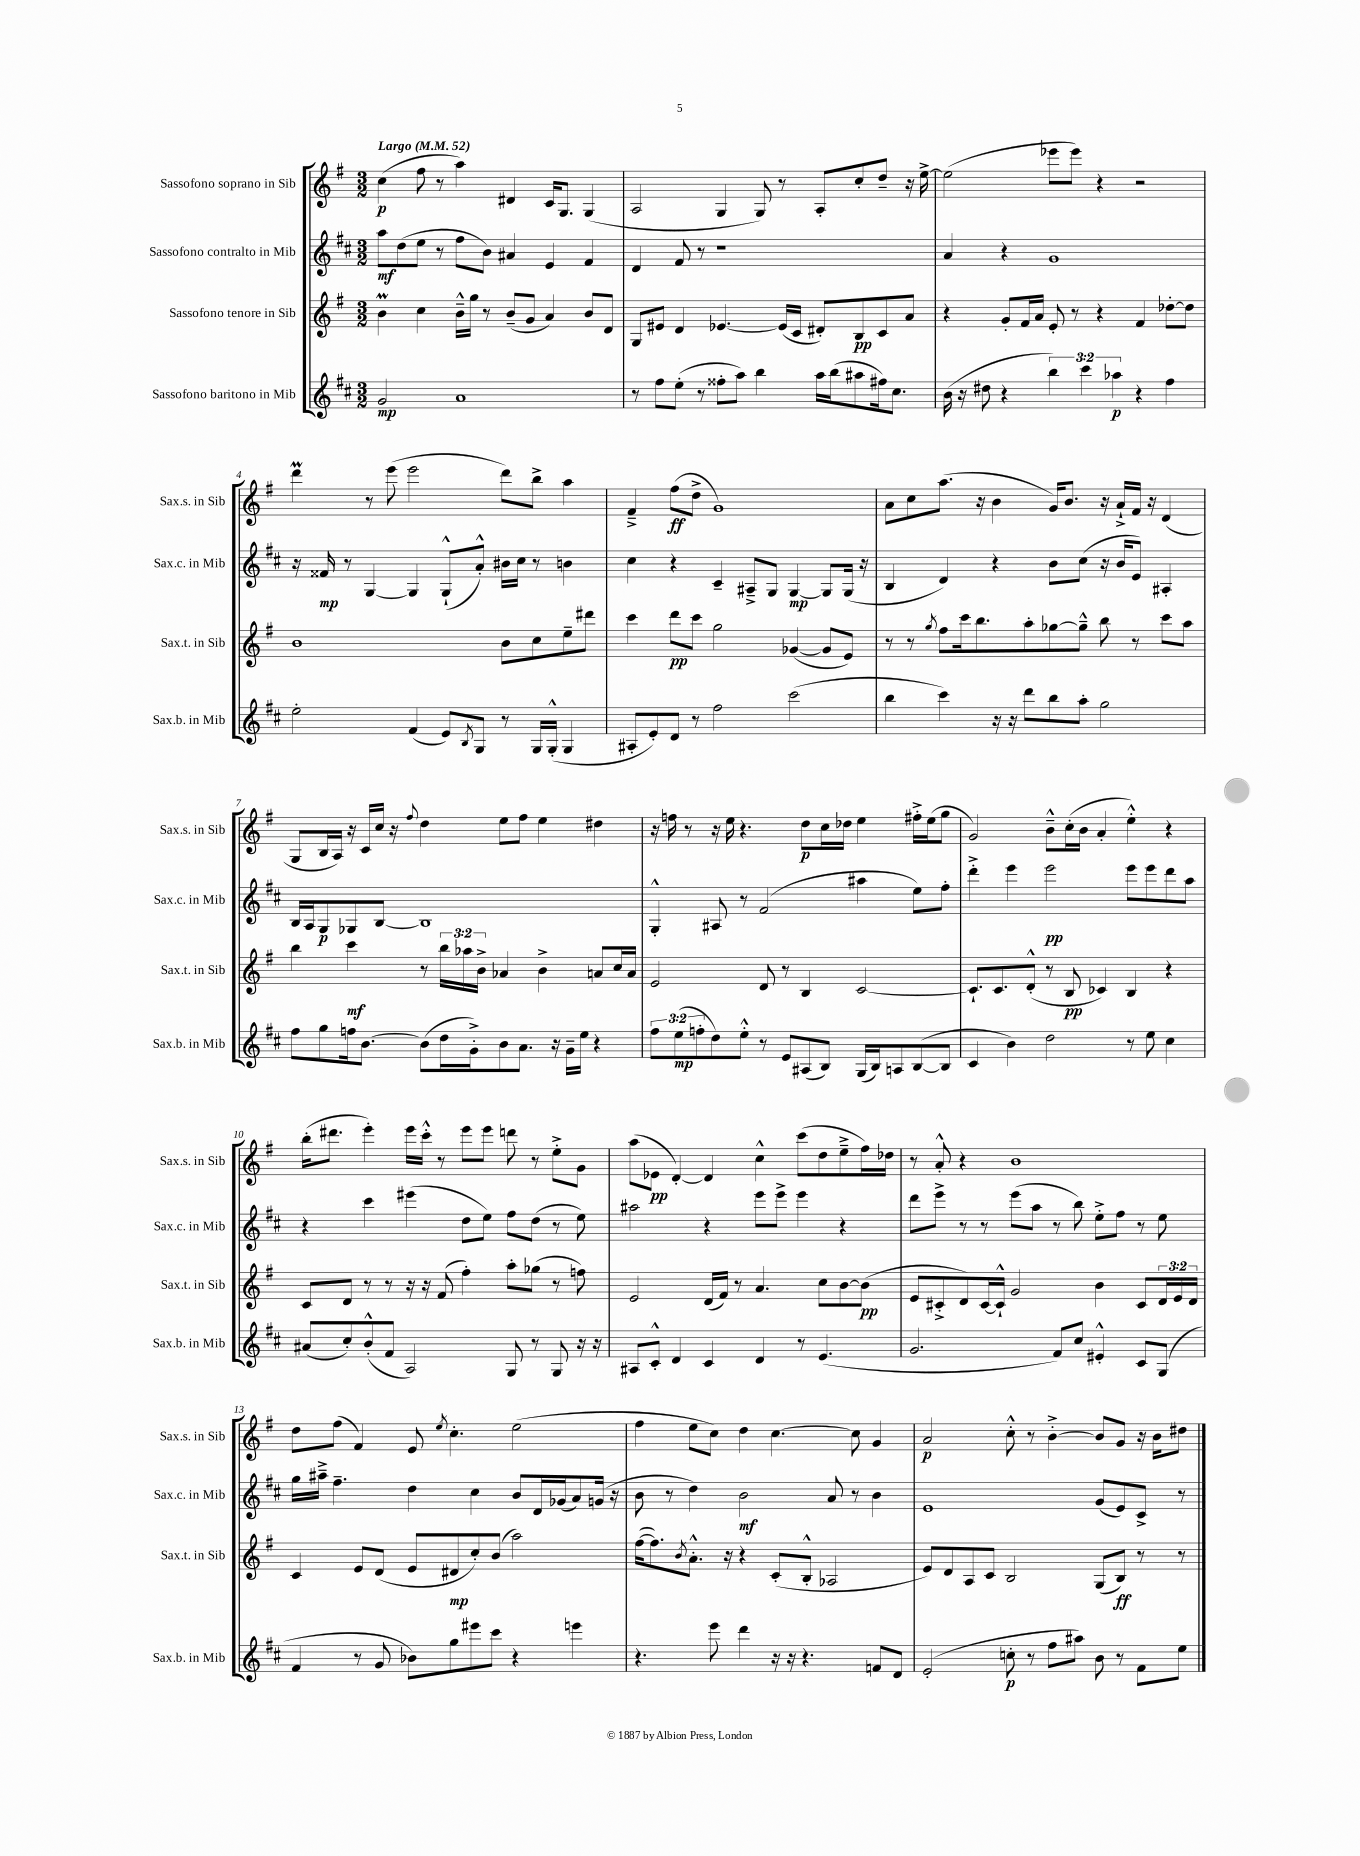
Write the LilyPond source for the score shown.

<<
\new StaffGroup <<
\new Staff = "s0" \with { instrumentName = "Sassofono soprano in Sib" shortInstrumentName = "Sax.s. in Sib" } {
    \clef treble \key g \major \numericTimeSignature \time 3/2 \tempo "Largo" 4 = 52
    c''4\p( fis''8 r8 a''4) dis'4 c'16 g8. g4( |
    a2 g4 g8) r8 a8-. c''8-. d''8-- r16 e''16~-> |
    e''2( ees'''8 ees'''8) r4 r2 |
    d'''4\prall r8 e'''8( e'''2 d'''8) b''8-> a''4 |
    fis'4---> fis''8\ff( d''8-> g'1) |
    a'8 c''8 a''8.( r16 b'4 g'16) b'8. r16 a'16-!-> fis'16 r16 d'4( |
    g8 b16 a16) r16 c'16 c''16 r16 \appoggiatura { fis''8 } d''4 e''8 fis''8 e''4 dis''4 |
    r16 f''16 r8 r16 e''16 r4. d''8\p c''16 des''16 e''4 fis''16-.-> e''16( g''8 |
    g'2) b'8---^ c''16-.( b'16 a'4-. e''4-.-^) r4 |
    b''16-.( dis'''8. e'''4-.) e'''16 c'''16-.-^ r8 e'''8 e'''8 d'''8 r8 e''8-.-> g'8 |
    a''8( ees'8\pp d'4~-.) d'4 c''4-^ c'''8( d''8 e''8---> fis''16) des''16 |
    r8 a'8-.-^ r4 b'1 |
    d''8 fis''8( fis'4) e'8 \acciaccatura { e''8 } c''4.-. e''2( |
    fis''4 e''8 c''8) d''4 c''4.~ c''8 g'4 |
    a'2\p c''8-.-^ r8 b'4~-.-> b'8 g'8 r16 b'16 dis''8 \bar "|." |
}
\new Staff = "s1" \with { instrumentName = "Sassofono contralto in Mib" shortInstrumentName = "Sax.c. in Mib" } {
    \clef treble \key d \major \numericTimeSignature \time 3/2
    a''8\mf d''8( e''8 r8 fis''8 b'8) ais'4 e'4 fis'4 |
    d'4 fis'8 r8 r1 |
    a'4 r4 g'1 |
    r16 fisis'16\mp r8 g4~ g4 g8-!-^( a'8-.-^) bis'16 cis''16 r8 b'4 |
    cis''4 r4 cis'4-- ais8---> g8 g4~\mp g8 g16( r16 |
    b4 d'4) r4 b'8 cis''8( r16 b'16 e'8) ais4-. |
    b16 a16 g8\p ges8 b8~ b1 |
    g4-.-^ ais8 r8 fis'2( ais''4 e''8) fis''8-. |
    d'''4-.-> e'''4 e'''2\pp e'''8 e'''8 d'''8 a''8 |
    r4 cis'''4 eis'''4( d''8 e''8) fis''8 d''8( r8 e''8) |
    ais''2 r4 e'''8 e'''8-> e'''4 r4 |
    d'''8 e'''8-> r8 r8 e'''8( a''8 r8 b''8) e''8-.-> fis''8 r8 e''8 |
    g''16 ais''16---> fis''4.-- d''4 cis''4 b'8 d'16 ges'16( a'8) g'16( r16 |
    b'8 r8 d''4) b'2\mf a'8 r8 b'4 |
    e'1 g'8( e'8) cis'8-> r8 \bar "|." |
}
\new Staff = "s2" \with { instrumentName = "Sassofono tenore in Sib" shortInstrumentName = "Sax.t. in Sib" } {
    \clef treble \key g \major \numericTimeSignature \time 3/2 \override Staff.TupletNumber.text = #tuplet-number::calc-fraction-text
    b'4\prall c''4 b'16---^ g''16 r8 b'8--( g'8 a'4) b'8 d'8 |
    g8 eis'8 d'4 ees'4.~ ees'16( c'16 dis'8-.) b8\pp c'8 a'8 |
    r4 g'8-. fis'16 a'16 e'8-. r8 r4 fis'4 des''8~-. des''8 |
    b'1 b'8 c''8 e''8-- dis'''8 |
    c'''4 d'''8\pp c'''8 g''2 ges'4~( ges'8 e'8) |
    r8 r8 \acciaccatura { g''8 } fis''8 c'''16 b''8. a''8-. ges''8~ ges''8---^ b''8 r8 c'''8 a''8 |
    b''4 c'''4\mf r8 \tuplet 3/2 { b''16 aes''16 b'16-> } aes'4 b'4-> a'8 c''16 a'16 |
    e'2 d'8 r8 b4 c'2~ |
    c'8.-! c'8. d'8-.-^( r8 b8\pp ces'4) b4 r4 |
    c'8 d'8 r8 r8 r16 r16 fis'8( fis''4-.) a''8-. ges''8( r8 f''8) |
    e'2 d'16( fis'16) r8 a'4. c''8 b'8~ b'8\pp( |
    e'8 cis'8-.-> d'8) cis'16~ cis'16-!-^ g'2 b'4 cis'8 \tuplet 3/2 { d'16 e'16 d'16 } |
    c'4 e'8 d'8( e'8 dis'8\mp c''8-.) b'8( a''2) |
    fis''16~( fis''8.) \acciaccatura { b'8 } a'8.-.-^ r16 r4 c'8-.( b8-.-^ aes2 |
    e'8) d'8 a8 c'8 b2 g8( b8\ff) r8 r8 \bar "|." |
}
\new Staff = "s3" \with { instrumentName = "Sassofono baritono in Mib" shortInstrumentName = "Sax.b. in Mib" } {
    \clef treble \key d \major \numericTimeSignature \time 3/2 \override Staff.TupletNumber.text = #tuplet-number::calc-fraction-text
    g'2\mp a'1 |
    r8 fis''8 e''8-.( r8 fisis''8-. a''8) b''4 a''16 b''16( ais''8 fis''16) cis''8. |
    b'16( r16 dis''8 r4 \tuplet 3/2 { b''4) cis'''4 aes''4\p } r4 fis''4 |
    e''2-. fis'4( e'8) \acciaccatura { b8 } g8 r8 g16 g16-.-^( g4 |
    ais8-. e'8-.) d'8 r8 fis''2 cis'''2( |
    b''4 cis'''4) r16 r16 d'''8 b''8 a''8-. g''2 |
    fis''8 g''8 f''16 b'8.~ b'8( d''16 g'16-.->) b'8 a'8. r16 g'16-- e''16 r4 |
    \tuplet 3/2 { fis''8 e''8\mp( f''8-. } d''8) e''8-.-^ r8 e'8 ais8( b8) g16( b16) a8 b8~( b8 |
    cis'4 b'4) d''2 r8 e''8 cis''4 |
    ais'8( cis''8-.) b'8-.-^( fis'8 a2) g8 r8 g8 r16 r16 |
    ais8 cis'8-.-^ d'4 cis'4 d'4 r8 e'4.( |
    g'2. fis'8) cis''8 eis'4-.-^ cis'8 g8( |
    fis'4 r8 g'8 bes'8) g''8 eis'''8 cis'''8 r4 e'''4 |
    r4. e'''8 d'''4 r16 r16 r4. f'8 d'8 |
    e'2-.( c''8-.\p r8 fis''8 ais''8) b'8 r8 fis'8 e''8 \bar "|." |
}
>>
>>
